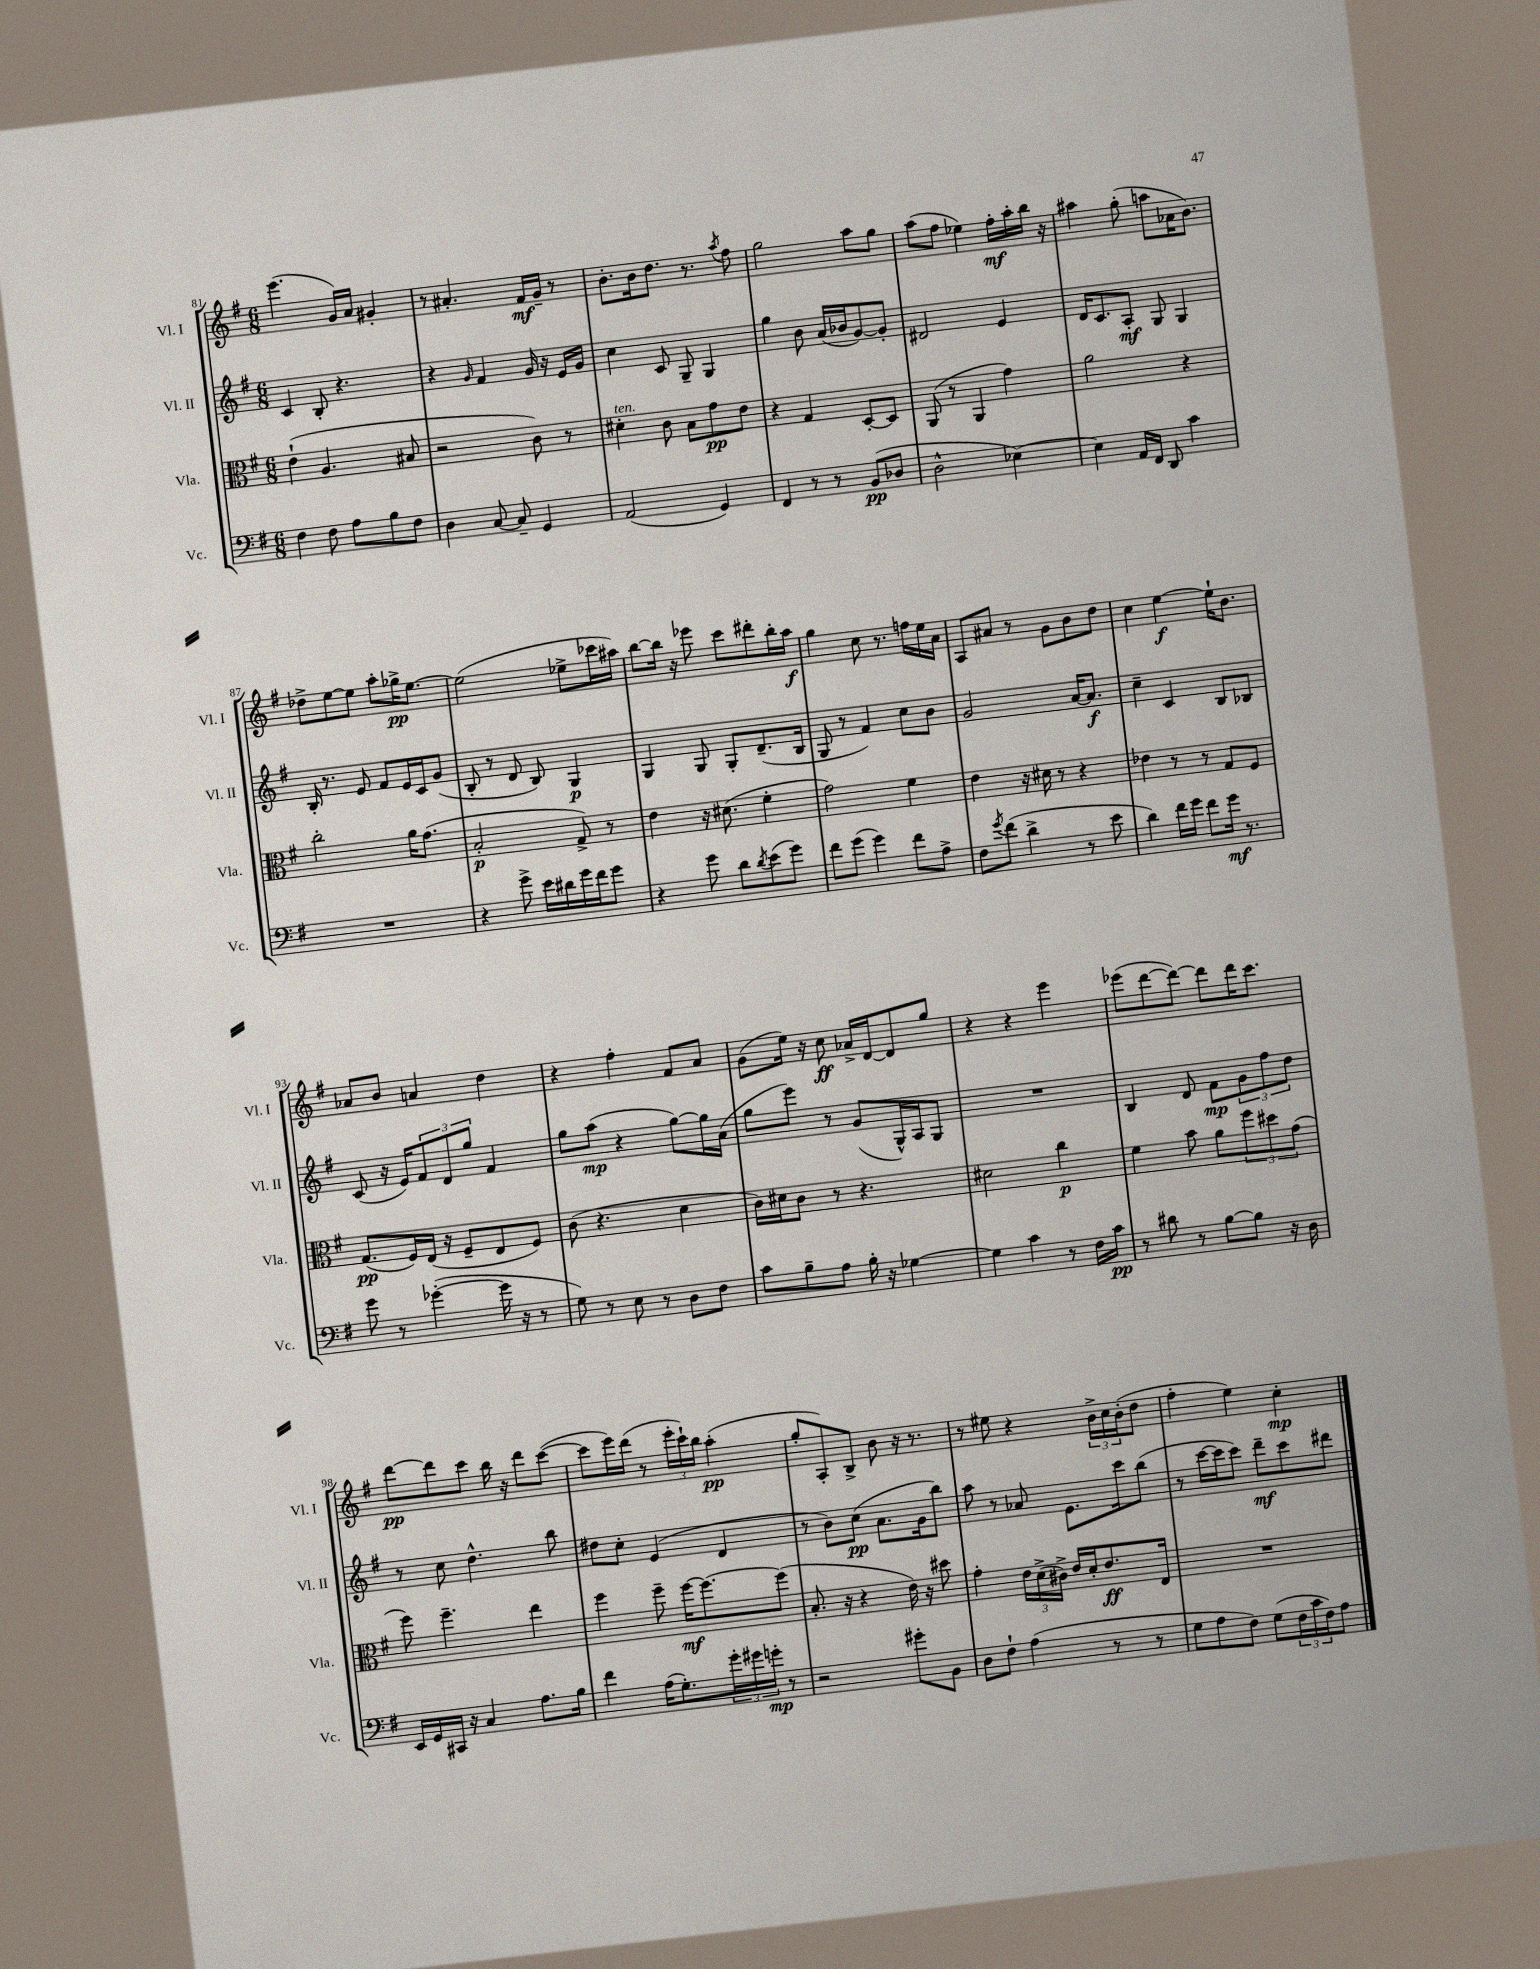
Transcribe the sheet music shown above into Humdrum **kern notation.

**kern	**dynam	**kern	**dynam	**kern	**dynam	**kern	**dynam
*part4	*part4	*part3	*part3	*part2	*part2	*part1	*part1
*staff4	*staff4	*staff3	*staff3	*staff2	*staff2	*staff1	*staff1
*I"Vc.	*	*I"Vla.	*	*I"Vl. II	*	*I"Vl. I	*
*I'Vc.	*	*I'Vla.	*	*I'Vl. II	*	*I'Vl. I	*
*clefF4	*	*clefC3	*	*clefG2	*	*clefG2	*
*k[f#]	*	*k[f#]	*	*k[f#]	*	*k[f#]	*
*M6/8	*	*M6/8	*	*M6/8	*	*M6/8	*
=81	=81	=81	=81	=81	=81	=81	=81
4F#\	.	(4e`\	.	4c/	.	(4.eee\	.
8F#\	.	4.A/	.	8B'/	.	.	.
8A\L	.	.	.	4.r	.	16g/LL)	.
.	.	.	.	.	.	16a/JJ	.
8B\	.	.	.	.	.	4g#X'/	.
8F#\J	.	8B#X/	.	.	.	.	.
=82	=82	=82	=82	=82	=82	=82	=82
4D\	.	2r	.	4r	.	8r	.
.	.	.	.	.	.	4.a#X'/	.
.	.	.	.	16qqg/	.	.	.
[8C/	.	.	.	4f#/	.	.	.
8C~/]	.	.	.	.	.	.	.
4GG/	.	8c\)	.	16g/	.	16f#/LL	mf
.	.	.	.	16r	.	16g~/JJ	.
.	.	8r	.	16e/LL	.	8r	.
.	.	.	.	16g/JJ	.	.	.
=83	=83	=83	=83	=83	=83	=83	=83
!	!	!LO:TX:a:i:t=ten.	!	!	!	!	!
(2AA/	.	4d#X'\	.	4cc\	.	8.b'\L	.
.	.	.	.	.	.	16b\k	.
.	.	8c\	.	8c/	.	8.dd\J	.
.	.	8B\L	.	8G~/	.	.	.
.	.	.	.	.	.	8.r	.
4GG/)	.	8g\	pp	4G/	.	.	.
.	.	.	.	.	.	8qaa/	.
.	.	8e\J	.	.	.	8ff#\	.
=84	=84	=84	=84	=84	=84	=84	=84
4FF#/	.	4r	.	4gg\	.	2gg\	.
8r	.	4G/	.	8b\	.	.	.
8r	.	.	.	(16a/LL	.	.	.
.	.	.	.	16b-X/J	.	.	.
(8BB/L	pp	[8D'/L	.	[8g/)	.	8aa\L	.
8D-X/J	.	8D/J]	.	8g'/J]	.	8gg\J	.
=85	=85	=85	=85	=85	=85	=85	=85
2D^^\	.	(8AA/	.	2d#X/	.	(8aa\L	.
.	.	8r	.	.	.	8ff#\J	.
.	.	4AA/	.	.	.	4ee-X\)	.
[4E-X\)	.	4g\)	.	4e/	.	16ff#'\LL	mf
.	.	.	.	.	.	16aa'\	.
.	.	.	.	.	.	16bb\JJ	.
.	.	.	.	.	.	16r	.
=86	=86	=86	=86	=86	=86	=86	=86
4E-\]	.	2a\	.	16d/KL	.	4aa#X\	.
.	.	.	.	8.c/	.	.	.
16AA/LL	.	.	.	8A'/J	mf	(8gg'\	.
16FF#/JJ	.	.	.	.	.	.	.
8DD/	.	.	.	8G/	.	8aan\L	.
4c\	.	4r	.	4G/	.	16a-X\K	.
.	.	.	.	.	.	8.b\J)	.
!!LO:LB:g=z
=87	=87	=87	=87	=87	=87	=87	=87
2.r	.	2cc'\	.	16B'/	.	8dd-X^\L	.
.	.	.	.	8.r	.	.	.
.	.	.	.	.	.	[8ee\	.
.	.	.	.	8e/	.	8ee\J]	.
.	.	.	.	8f#/L	.	8aa'\L	.
.	.	16a\KL	.	16e/L	.	16gg-X^\K	pp
.	.	(8.g\J	.	16c/J	.	[8.ee\J	.
.	.	.	.	(8g/J	.	.	.
=88	=88	=88	=88	=88	=88	=88	=88
4r	.	2B'/	p	8B'/	.	(2ee\]	.
.	.	.	.	8r	.	.	.
8g^\	.	.	.	8d/	.	.	.
16e\LL	.	.	.	8B/)	.	.	.
16d#X\	.	.	.	.	.	.	.
16g\	.	8G^/)	.	4G/	p	8ee-X^\L	.
16f#\J	.	.	.	.	.	.	.
8g\J	.	8r	.	.	.	16ccc-X\L	.
.	.	.	.	.	.	16aa#X\JJ)	.
=89	=89	=89	=89	=89	=89	=89	=89
4r	.	4e\	.	4G/	.	[8bb\L	.
.	.	.	.	.	.	16bb\Jk]	.
.	.	.	.	.	.	16r	.
8g\	.	16r	.	8G/	.	8eee-X\	.
.	.	(8.d#X\	.	.	.	.	.
8d\L	.	.	.	8G'/L	.	8ccc\L	.
8qd/	.	.	.	.	.	.	.
(8e\	.	4f#'\	.	(8.d~/	.	8ddd#X'\	.
8g\J)	.	.	.	.	.	16bb'\L	.
.	.	.	.	16B/Jk	.	16aa\JJ	f
=90	=90	=90	=90	=90	=90	=90	=90
8f#\L	.	2g\)	.	8G/	.	4gg\	.
(8g\J	.	.	.	8r	.	.	.
4g\)	.	.	.	4f#/)	.	8cc\	.
.	.	.	.	.	.	8.r	.
8f#\L	.	4f#\	.	8cc\L	.	.	.
.	.	.	.	.	.	16ffn\LL	.
8A^\J	.	.	.	8b\J	.	16ee\	.
.	.	.	.	.	.	16a\JJ	.
=91	=91	=91	=91	=91	=91	=91	=91
8F#\L	.	4e\	.	2g/	.	8A/L	.
8qg/	.	.	.	.	.	.	.
(8f#\J	.	.	.	.	.	8a#X/J	.
4d^\	.	16r	.	.	.	8r	.
.	.	16d#X\	.	.	.	.	.
.	.	8r	.	.	.	8g\L	.
8r	.	4r	.	[16a/KL	.	8b\	.
.	.	.	.	8.a/J]	f	.	.
8e\	.	.	.	.	.	8dd\J	.
=92	=92	=92	=92	=92	=92	=92	=92
4d\)	.	4e-X\	.	4cc~\	.	4cc\	.
16f#\LL	.	8r	.	4c/	.	[4ee\	f
16g\JJ	.	.	.	.	.	.	.
8f#\L	.	8r	.	.	.	.	.
16g\Jk	mf	8G/L	.	8B/L	.	16ee`\KL]	.
8.r	.	.	.	.	.	8.b\J	.
.	.	8F#/J	.	8B-X/J	.	.	.
!!LO:LB:g=z
=93	=93	=93	=93	=93	=93	=93	=93
8g\	.	(8.G/L	pp	(8c/	.	8a-X/L	.
8r	.	.	.	16r	.	8b/J	.
.	.	16F#/L)	.	16e/KL)	.	.	.
([4g-X'\	.	(16E/JJ	.	12f#/	.	4an/	.
.	.	16r	.	.	.	.	.
.	.	.	.	12d/	.	.	.
.	.	8F#~/L	.	.	.	.	.
.	.	.	.	12gg/J	.	.	.
16g-\]	.	8E/	.	4f#/	.	4dd\	.
16r	.	.	.	.	.	.	.
8r	.	8F#/J)	.	.	.	.	.
=94	=94	=94	=94	=94	=94	=94	=94
8G\)	.	(8c\	.	8gg\L	.	4r	.
8r	.	4.r	.	(8aa\J	mp	.	.
8E\	.	.	.	4r	.	4ff#'\	.
8r	.	.	.	.	.	.	.
8D\L	.	4d\	.	[8gg\L)	.	8f#/L	.
8F#\J	.	.	.	16gg\L]	.	8a/J	.
.	.	.	.	(16a\JJ	.	.	.
=95	=95	=95	=95	=95	=95	=95	=95
8c\L	.	16c\LL)	.	8gg\L	.	(8g\L	.
.	.	16d#X\J	.	.	.	.	.
8B~\	.	8c\J	.	8eee\J)	.	16ee\Jk)	.
.	.	.	.	.	.	16r	.
8A\J	.	8r	.	8r	.	8cc\	ff
16B'\	.	4.r	.	(8g/L	.	16a-X^/LL	.
16r	.	.	.	.	.	[16d/J	.
[4G-X\	.	.	.	16G^^/L)	.	8d/]	.
.	.	.	.	16A/J	.	.	.
.	.	.	.	8G/J	.	8gg/J	.
=96	=96	=96	=96	=96	=96	=96	=96
4G-\]	.	2d#X\	.	2.r	.	4r	.
4c\	.	.	.	.	.	4r	.
8r	.	4cc\	p	.	.	4eee\	.
16F#\LL	.	.	.	.	.	.	.
16c\JJ	pp	.	.	.	.	.	.
=97	=97	=97	=97	=97	=97	=97	=97
8r	.	4f#\	.	4B/	.	(8eee-X\L	.
8d#X\	.	.	.	.	.	[8ddd\	.
8r	.	8b\	.	8d/	.	8ddd\J_)	.
[8B\L	.	8a\L	.	8f#\L	mp	8ddd\L]	.
8B\J]	.	12ff#\	.	12g\	.	16ddd\K	.
.	.	.	.	.	.	8.ccc\J	.
.	.	12dd#X\	.	12ff#\	.	.	.
16r	.	.	.	.	.	.	.
.	.	(12g\J	.	12dd\J	.	.	.
16D\	.	.	.	.	.	.	.
!!LO:LB:g=z
=98	=98	=98	=98	=98	=98	=98	=98
16EE/LL	.	8ff#\)	.	8r	.	[8ddd\L	pp
16GG/	.	.	.	.	.	.	.
16CC#X/JJ	.	4.ff#~\	.	8cc\	.	8ddd\]	.
16r	.	.	.	.	.	.	.
4C/	.	.	.	4.dd^^\	.	8ccc\J	.
.	.	.	.	.	.	16bb\	.
.	.	.	.	.	.	16r	.
8.A\L	.	4ee\	.	.	.	8ddd\L	.
.	.	.	.	8bb\	.	([8ccc\J	.
16B\Jk	.	.	.	.	.	.	.
=99	=99	=99	=99	=99	=99	=99	=99
4f#\	.	4ff#\	.	8dd#X\L	.	8ccc\L]	.
.	.	.	.	8cc'\J	.	16eee\L)	.
.	.	.	.	.	.	(16ddd\JJ	.
(16A\KL	.	8ff#~\	.	(4e/	.	8r	.
8.G'\)	.	.	.	.	.	.	.
.	.	[16ff#\KL	mf	.	.	24eee'\LL	.
.	.	.	.	.	.	24ccc`\)	.
.	.	8.ff#\_	.	.	.	.	.
.	.	.	.	.	.	24bb\JJ	.
24g'\L	.	.	.	4d/	.	(4aa'\	pp
24g#X\	.	.	.	.	.	.	.
24gn'\JJ	mp	.	.	.	.	.	.
8r	.	(8ff#\J]	.	.	.	.	.
=100	=100	=100	=100	=100	=100	=100	=100
2r	.	8.B'/	.	8r	.	8gg'/L	.
.	.	.	.	8b\L)	.	8A'/)	.
.	.	16r	.	.	.	.	.
.	.	4r	.	(8cc\J	pp	8B^/J	.
.	.	.	.	8.a\L	.	8b\	.
8g#X'\L	.	16e\)	.	.	.	16r	.
.	.	16r	.	16g\k	.	8.r	.
8BB\J	.	8dd#X\	.	8bb\J)	.	.	.
=101	=101	=101	=101	=101	=101	=101	=101
8D\L	.	4g'\	.	8aa\	.	8r	.
8F#`\J	.	.	.	8r	.	8ee#X\	.
(4A\	.	24e\LL	.	8a-X/	.	4r	.
.	.	(24d^\	.	.	.	.	.
.	.	24c#X^\JJ)	.	.	.	.	.
.	.	16e/LL	.	8.e\L	.	.	.
.	.	16d'/J	.	.	.	.	.
8r	.	8.e/	ff	.	.	24b^\LL	.
.	.	.	.	.	.	24cc\	.
.	.	.	.	16ccc\k	.	.	.
.	.	.	.	.	.	(24b'\J	.
8r	.	.	.	(8bb\J	.	8dd\J	.
.	.	16E/Jk	.	.	.	.	.
=102	=102	=102	=102	=102	=102	=102	=102
8G\L	.	2.r	.	8r	.	4ff#'\	.
8A\	.	.	.	[16ccc\LL	.	.	.
.	.	.	.	16ccc\J]	.	.	.
8F#\J)	.	.	.	8ccc\J)	.	4ee\)	.
(8G\L	.	.	.	8ddd~\L	mf	.	.
24F#\L	.	.	.	8ccc\	.	4cc'\	mp
24c\	.	.	.	.	.	.	.
24F#\J)	.	.	.	.	.	.	.
8A\J	.	.	.	8ddd#X\J	.	.	.
==	==	==	==	==	==	==	==
*-	*-	*-	*-	*-	*-	*-	*-
